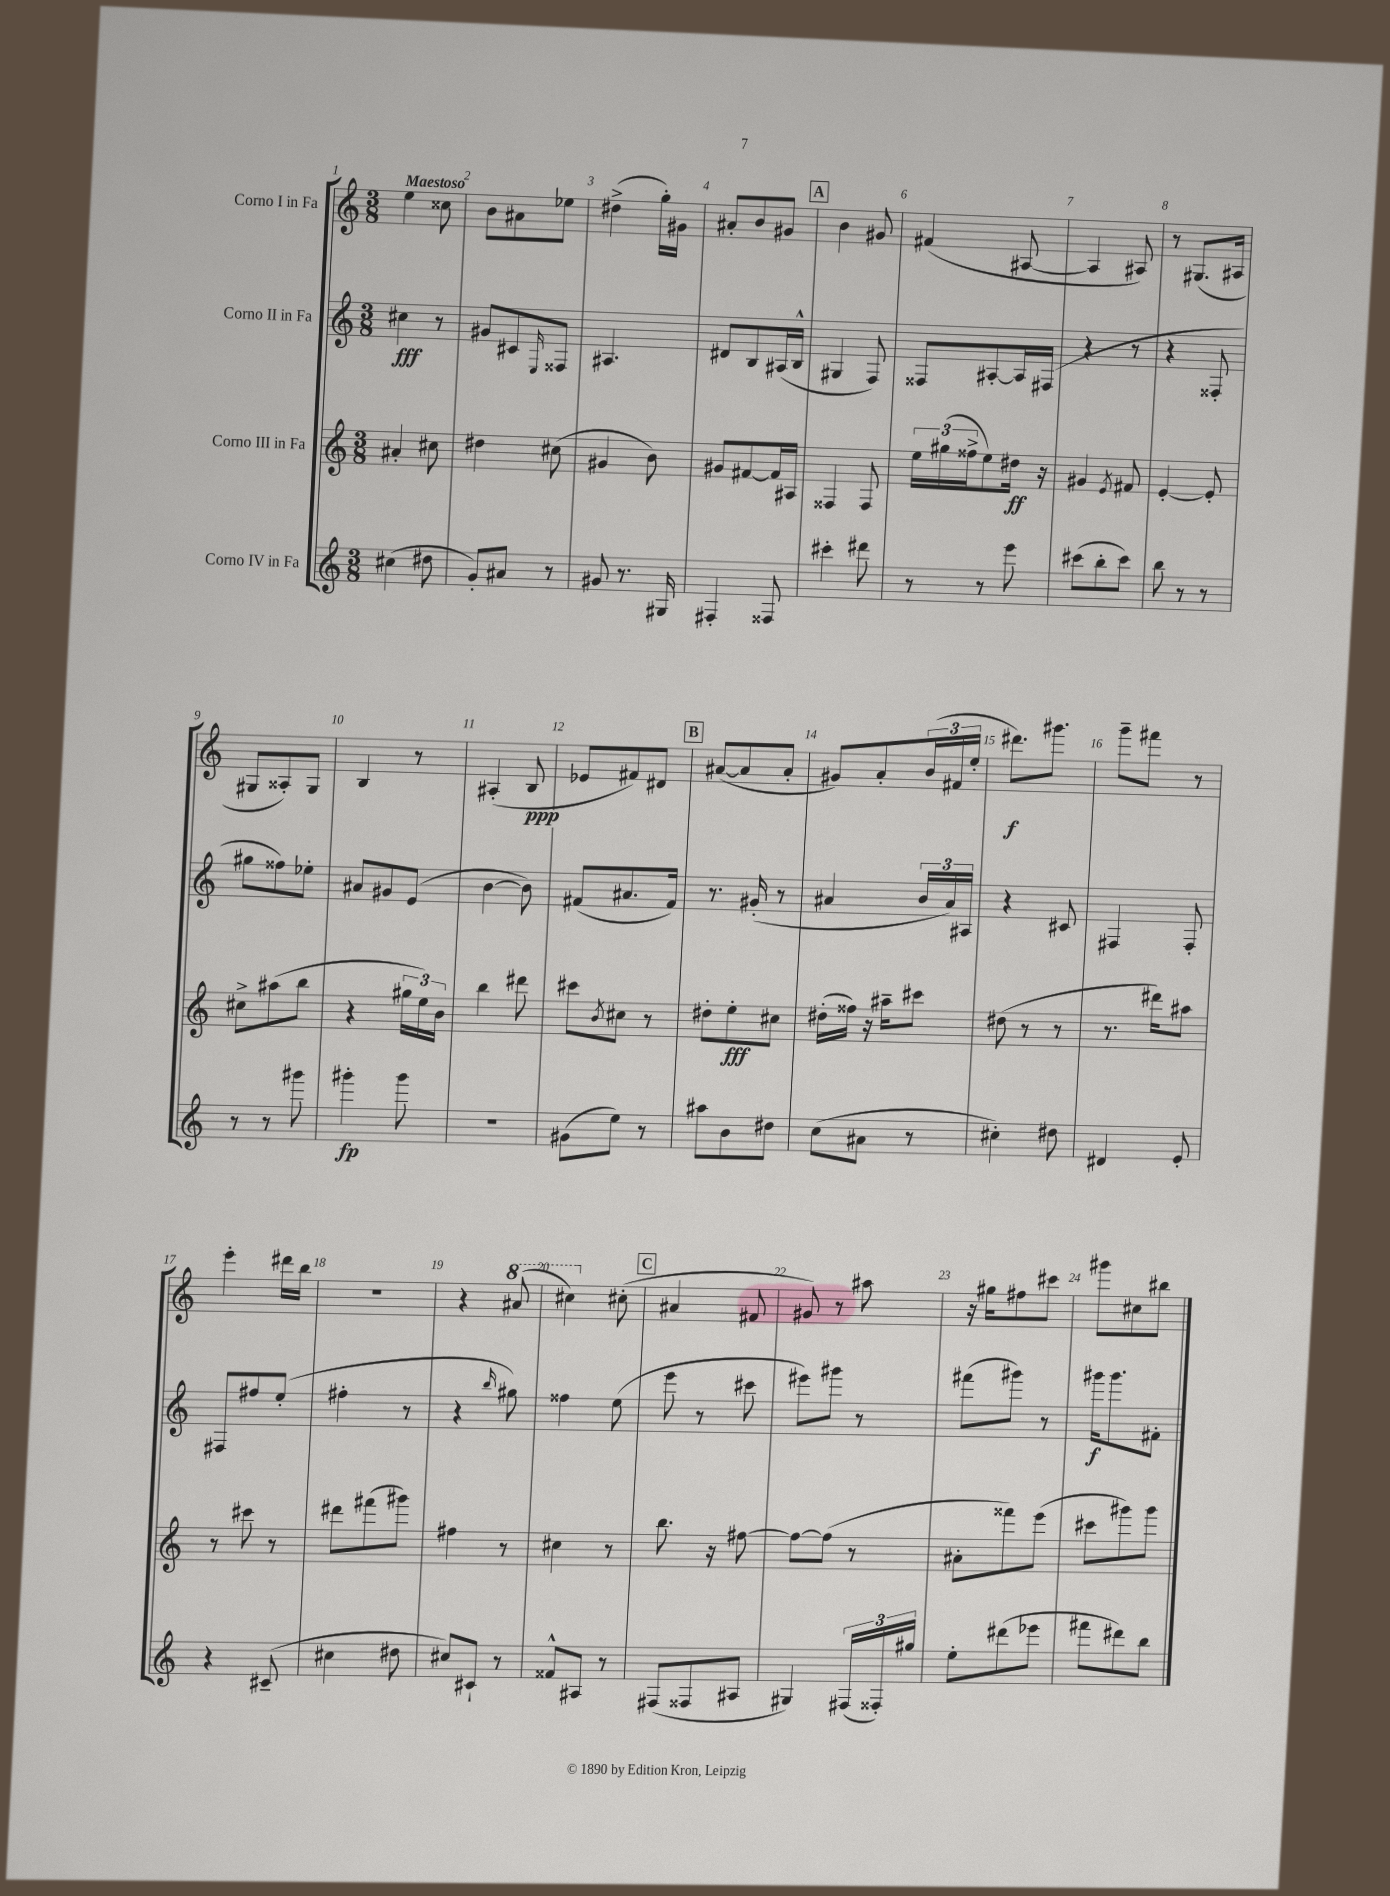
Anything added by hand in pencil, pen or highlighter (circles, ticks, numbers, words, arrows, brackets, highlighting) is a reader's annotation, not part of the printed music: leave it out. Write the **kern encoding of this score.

**kern	**kern	**kern	**kern
*staff4	*staff3	*staff2	*staff1
*clefG2	*clefG2	*clefG2	*clefG2
*k[]	*k[]	*k[]	*k[]
*M3/8	*M3/8	*M3/8	*M3/8
(4cc#\	4a#'/	4cc#\	4ee\
8dd#\	8cc#\	8r	8cc##\
=	=	=	=
8g'/L)	4dd#\	8g#/L	8b\L
8a#/J	.	8c#/	8a#\
.	.	16qqE/	.
8r	(8cc#\	8F##/J	8ee-\J
=	=	=	=
8g#/	4g#/	4.A#/	(4dd#^\
8.r	.	.	.
.	8b\)	.	16gg'\LL)
16G#/	.	.	16g#\JJ
=	=	=	=
4F#'/	8g#/L	8d#/L	8a#'/L
.	[8f#/	8B/	8b/
8F##/	16f#/]L	(16A#/L	8g#/J
.	16A#/JJ	16B^^/JJ	.
=	=	=	=
4ccc#'\	4F##/	4G#/	4b\
8ddd#\	8F##/	8F/)	8g#/
=	=	=	=
8r	24ee\LL	8F##/L	(4f#/
.	(24gg#\	.	.
.	24ff##^\J	.	.
8r	8ee\)	[8A#'/	.
8eee\	16dd#\Jk	16A#/]L	[8A#/
.	16r	(16F#/JJ	.
=	=	=	=
(8ccc#\L	4g#/	4r	4A#/]
8bb'\	.	.	.
.	8qe/	.	.
8ccc#\J)	8f#/	8r	8A#/)
=	=	=	=
8bb\	[4e'/	4r	8r
8r	.	.	(8.G#/L
8r	8e'/]	8F##'/	.
.	.	.	16A#/Jk
=	=	=	=
8r	8cc#^\L	8gg#\L	8G#/L
8r	(8aa#\	8ff##\)	8A##'/)
8ggg#\	8bb\J	8ee-'\J	8G#/J
=	=	=	=
4ggg#'\	4r	8a#/L	4B/
.	.	8g#/	.
8ggg#\	24gg#\LL	(8e/J	8r
.	24ee\)	.	.
.	24b\JJ	.	.
=	=	=	=
4.r	4bb\	[4b\	(4A#'/
.	8ddd#\	8b\])	8B/
=	=	=	=
(8g#\L	8ccc#\L	(8f#/L	8e-/L
.	8qb/	.	.
8ee\J)	8cc#\J	8.a#/	8f#/)
8r	8r	.	8d#/J
.	.	16f#/Jk)	.
=	=	=	=
8aa#\L	8dd#'\L	8.r	([8a#/L
8b\	8ee'\	.	8a#/]
.	.	(16g#'/	.
8dd#\J	8cc#\J	8r	8a#'/J
=	=	=	=
(8cc\L	(16dd#'\LL	4a#/	8g#/L)
.	16ff##\JJ)	.	.
8a#\J	16r	.	8a'/
.	16aa#~\LK	.	.
8r	8ccc#\J	24b/LL	(24b/L
.	.	24a#/)	24f#/
.	.	24A#/JJ	24ee'/JJ
=	=	=	=
4cc#'\)	(8dd#\	4r	8.ddd#\L)
.	8r	.	.
.	.	.	8.ggg#\J
8dd#\	8r	8c#/	.
=	=	=	=
4d#/	8.r	4F#/	8ggg~\L
.	.	.	8fff#\J
.	16ddd#\LK)	.	.
8e'/	8aa#\J	8F#'/	8r
=	=	=	=
4r	8r	8F#/L	4eee'\
.	8ccc#\	8ff#/	.
(8c#~/	8r	(8ee'/J	16ddd#\LL
.	.	.	16bb\JJ
=	=	=	=
4cc#\	8ddd#\L	4ff#'\	4.r
.	(8fff#\	.	.
8dd#\	8ggg#\J)	8r	.
=	=	=	=
8cc#/L)	4ff#\	4r	4r
8c#`/J	.	.	.
.	.	16qqbb/	.
8r	8r	8gg#\)	(8aa#/
=	=	=	=
8f##^^/L	4cc#\	4ff##\	4ccc#\)
8A#/J	.	.	.
8r	8r	(8ee\	(8cc#'\
=	=	=	=
(8F#/L	8.bb\	8eee\	4a#/
8F##/	.	8r	.
.	16r	.	.
8A#/J	[8ff#\	8ccc#\	8f#/
=	=	=	=
4G#/)	8ff#\_L	8eee#\L)	8g#/)
.	(8ff#\]J	8ggg#\J	8r
(24F#/LL	8r	8r	8aa#\
24F##'/)	.	.	.
24gg#/JJ	.	.	.
=	=	=	=
8ee'\L	8a#'\L	(8fff#\L	16r
.	.	.	16gg#\LK
(8ddd#\	8fff##\)	8ggg#\J)	8ff#\
8eee-\J	(8eee\J	8r	8ccc#\J
=	=	=	=
8fff#\L	8ccc#\L	16ggg#\LK	8ggg#\L
.	.	8.ggg#\	.
8ddd#\)	8ggg#\)	.	8cc#\
8bb\J	8ggg#\J	8f#'\J	8bb#\J
==	==	==	==
*-	*-	*-	*-
